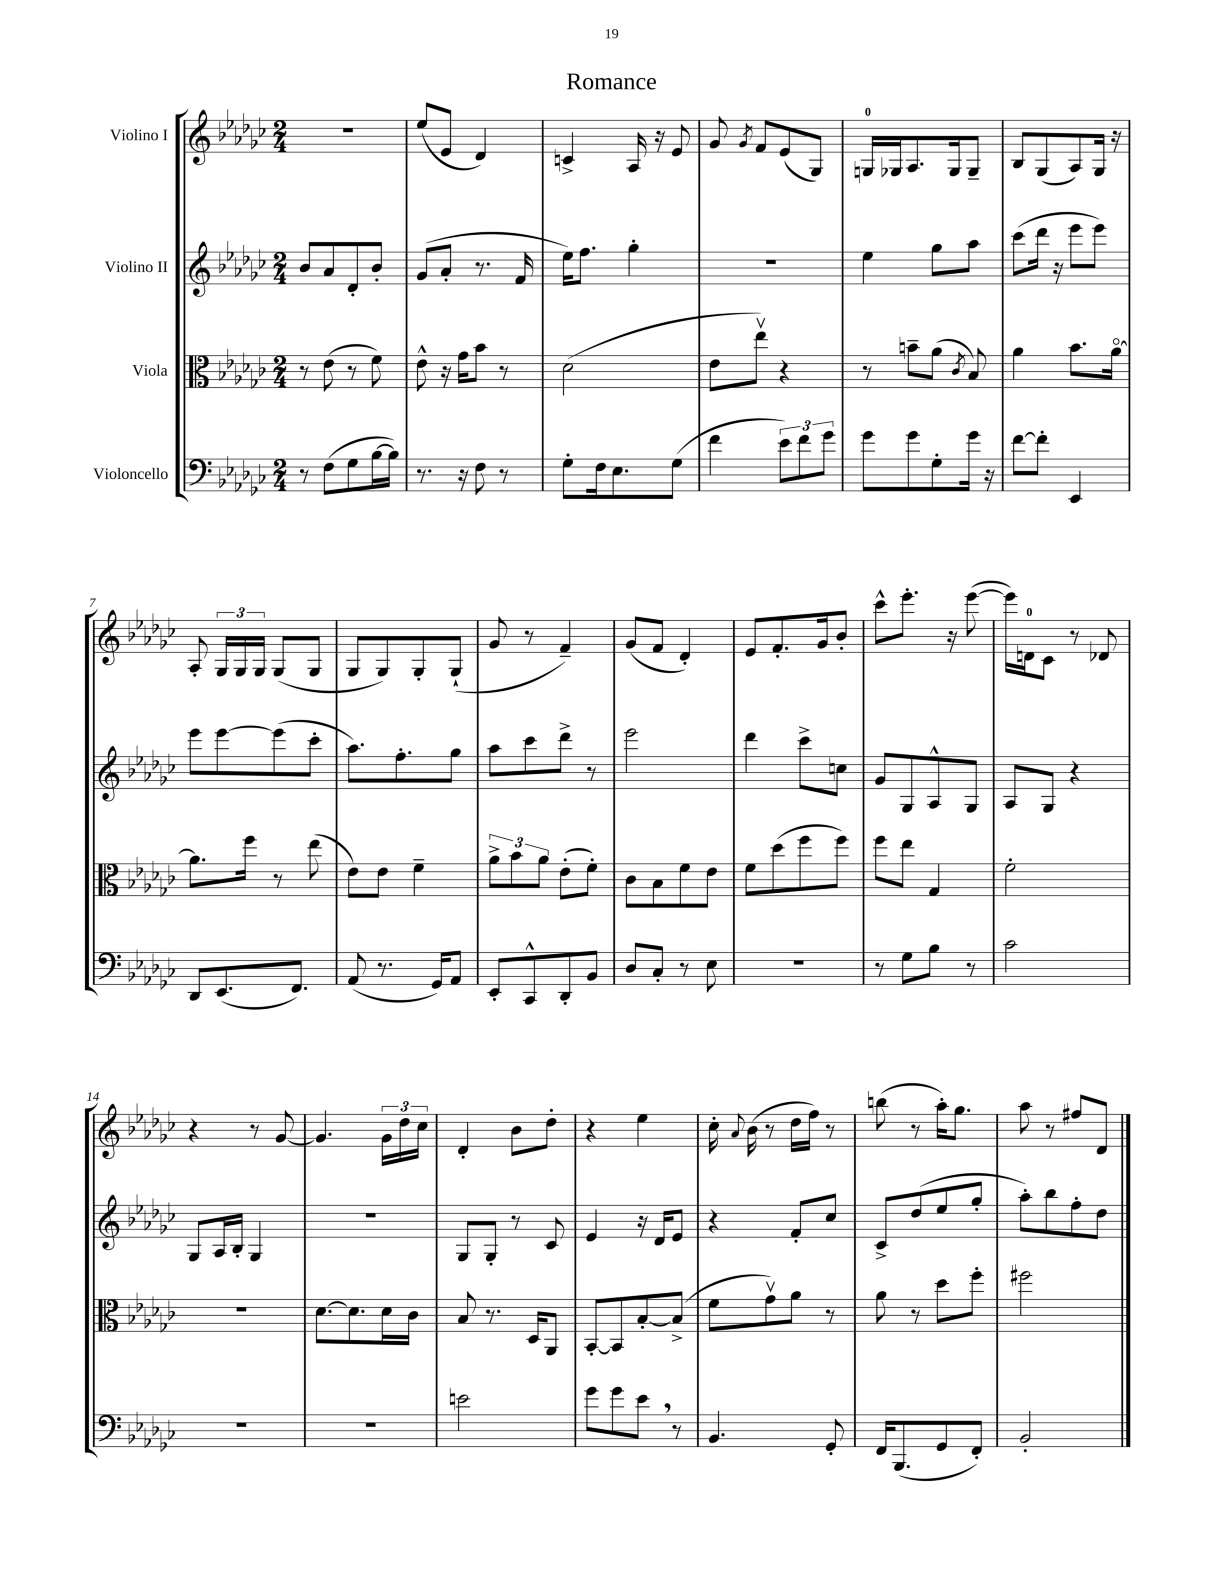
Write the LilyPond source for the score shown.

\header { title = "Romance" }
<<
\new StaffGroup <<
\new Staff = "s0" \with { instrumentName = "Violino I" } {
    \clef treble \key ges \major \numericTimeSignature \time 2/4
    \autoBeamOff r2 |
    ees''8[( ees'8] des'4) |
    c'4-> aes16 r16 ees'8 |
    ges'8 \acciaccatura { ges'8 } f'8[ ees'8( ges8]) |
    g16[-0 ges16 aes8. ges16 ges8]-- |
    bes8[ ges8( aes8) ges16] r16 |
    aes8-. \tuplet 3/2 { ges16[ ges16 ges16] } ges8[( ges8] |
    ges8[ ges8) ges8-. ges8]-!( |
    ges'8 r8 f'4--) |
    ges'8[( f'8] des'4-.) |
    ees'8[ f'8.-. ges'16 bes'8]-. |
    ces'''8[-^ ees'''8.]-. r16 ees'''8~( |
    ees'''16[) d'16-0 ces'8] r8 des'8 |
    r4 r8 ges'8~ |
    ges'4. \tuplet 3/2 { ges'16[ des''16 ces''16] } |
    des'4-. bes'8[ des''8]-. |
    r4 ees''4 |
    ces''16-. \appoggiatura { aes'8 } bes'16( r8 des''16[ f''16]) r8 |
    b''8( r8 aes''16[-.) ges''8.] |
    aes''8 r8 fis''8[ des'8] \bar "|." |
}
\new Staff = "s1" \with { instrumentName = "Violino II" } {
    \clef treble \key ges \major \numericTimeSignature \time 2/4
    \autoBeamOff bes'8[ aes'8 des'8-. bes'8]-. |
    ges'8[( aes'8]-. r8. f'16 |
    ees''16[) f''8.] ges''4-. |
    R2 |
    ees''4 ges''8[ aes''8] |
    ces'''8[( des'''16] r16 ees'''8[ ees'''8]) |
    ees'''8[ ees'''8~ ees'''8( ces'''8]-. |
    aes''8.[) f''8.-. ges''8] |
    aes''8[ ces'''8 des'''8]-> r8 |
    ees'''2 |
    des'''4 ces'''8[-> c''8] |
    ges'8[ ges8 aes8-^ ges8] |
    aes8[ ges8] r4 |
    ges8[ aes16 bes16]-. ges4 |
    r2 |
    ges8[ ges8]-. r8 ces'8 |
    ees'4 r16 des'16[ ees'8] |
    r4 f'8[-. ces''8] |
    ces'8[-> des''8( ees''8 ges''8]-. |
    aes''8[-.) bes''8 f''8-. des''8] \bar "|." |
}
\new Staff = "s2" \with { instrumentName = "Viola" } {
    \clef alto \key ges \major \numericTimeSignature \time 2/4
    \autoBeamOff r8 ees'8( r8 f'8) |
    ees'8-^ r16 ges'16[ bes'8] r8 |
    des'2( |
    ees'8[ ees''8]\upbow) r4 |
    r8 b'8[-- aes'8]( \acciaccatura { ces'8 } bes8) |
    aes'4 bes'8.[ aes'16]~\flageolet |
    aes'8.[ f''16] r8 ees''8( |
    ees'8[) ees'8] f'4-- |
    \tuplet 3/2 { aes'8[-> bes'8 aes'8] } ees'8[-.( f'8]-.) |
    ces'8[ bes8 f'8 ees'8] |
    f'8[ des''8( f''8 f''8]) |
    f''8[ ees''8] ges4 |
    f'2-. |
    r2 |
    des'8.[~ des'8. des'16 ces'16] |
    bes8 r8. des16[ aes,8] |
    bes,8[~-. bes,8 bes8~-. bes8]->( |
    f'8[ ges'8\upbow) aes'8] r8 |
    aes'8 r8 des''8[ f''8]-. |
    fis''2 \bar "|." |
}
\new Staff = "s3" \with { instrumentName = "Violoncello" } {
    \clef bass \key ges \major \numericTimeSignature \time 2/4
    \autoBeamOff r8 f8[( ges8 bes16~ bes16]) |
    r8. r16 f8 r8 |
    ges8[-. f16 ees8. ges8]( |
    f'4 \tuplet 3/2 { ees'8[) f'8 ges'8] } |
    ges'8[ ges'8 ges8-. ges'16] r16 |
    f'8[~ f'8]-. ees,4 |
    des,8[ ees,8.( f,8.]) |
    aes,8( r8. ges,16[) aes,8] |
    ees,8[-. ces,8-^ des,8-. bes,8] |
    des8[ ces8]-. r8 ees8 |
    R2 |
    r8 ges8[ bes8] r8 |
    ces'2 |
    R2 |
    R2 |
    e'2 |
    ges'8[ ges'8 ees'8] \breathe r8 |
    bes,4. ges,8-. |
    f,16[ bes,,8.( ges,8 f,8]-.) |
    bes,2-. \bar "|." |
}
>>
>>
